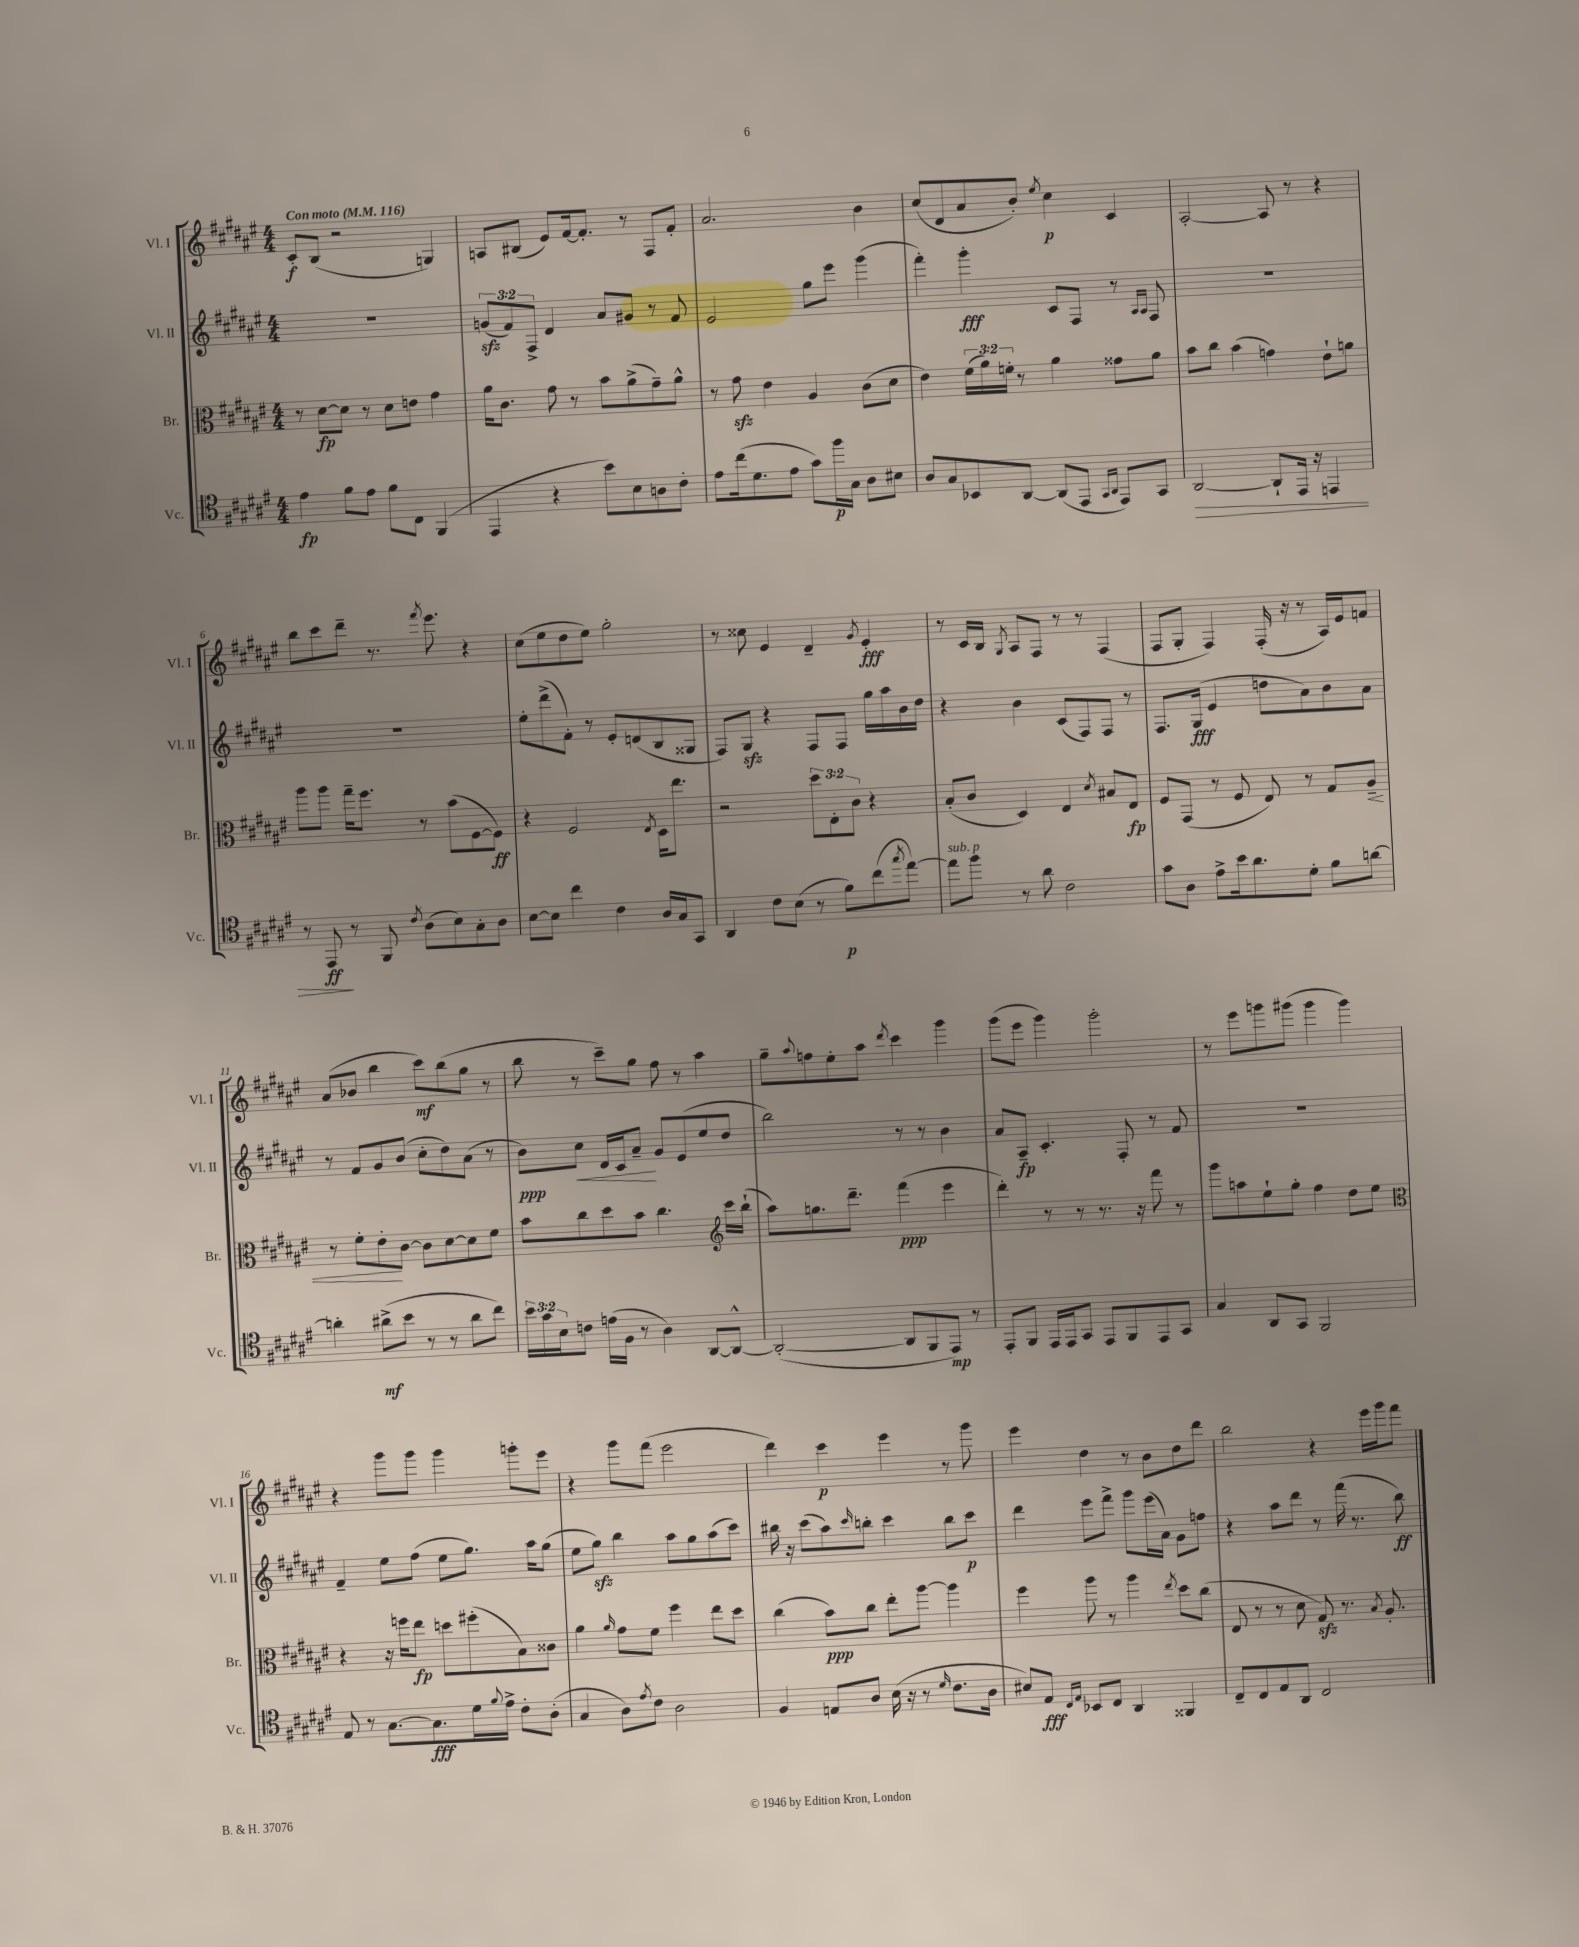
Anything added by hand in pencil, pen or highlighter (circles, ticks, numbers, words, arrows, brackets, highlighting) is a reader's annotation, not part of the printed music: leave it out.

**kern	**kern	**kern	**kern
*staff4	*staff3	*staff2	*staff1
*clefC4	*clefC3	*clefG2	*clefG2
*k[f#c#g#d#a#e#]	*k[f#c#g#d#a#e#]	*k[f#c#g#d#a#e#]	*k[f#c#g#d#a#e#]
*M4/4	*M4/4	*M4/4	*M4/4
*MM116	*MM116	*MM116	*MM116
4e#	8r	1r	8c#'
.	[8d#	.	(8B
8f#	8d#]	.	2r
8e#	8r	.	.
8f#	8d#	.	.
8C#	8e	.	.
(4FF#	4g#	.	4G)
=	=	=	=
4EE#	16a#	(12g	8A
.	8.c#	.	.
.	.	12f#)	.
.	.	.	(8B#
.	.	12F#^	.
4r	8g#	4d#	8e#)
.	8r	.	[16f#
.	.	.	8.f#']
8b)	8b	8a#	.
8B	(8a#^	8g#	8r
8A	8g#~)	8r	8F#
8c#'	8a#^^	8f#	8f#'
=	=	=	=
8e#	8r	2e#	2.a#
(16cc#	8g#	.	.
8.d#	.	.	.
.	4e#	.	.
8e#	.	.	.
8g#)	4A#	8gg#	.
16ff#	.	8eee#	.
16G#	.	.	.
8A#	(8c#	(4ggg#	4b
8B#	8d#	.	.
=	=	=	=
8A#	4e#)	4fff#')	(8cc#
8G#	.	.	8d#
8BB-	(24f#	4ggg#'	8a#
.	24a#)	.	.
.	24f'	.	.
[8AA#	8r	.	8b')
.	.	.	8qee#
(8AA#]	4a#	8c#	4cc#
8EE#	.	8F#	.
16qqGG#	.	.	.
16qqAA#	.	.	.
8EE#)	8g##	8r	4c#
.	.	16qqA#	.
.	.	16qqA#	.
8GG#	8a#	8F#	.
=	=	=	=
[2AA#	8b	1r	[2A#'
.	8cc#	.	.
.	(4b	.	.
8AA#`]	4g)	.	8A#]
16EE#	.	.	8r
16r	.	.	.
4EE	8e#`	.	4r
.	8a	.	.
=	=	=	=
8r	8aa#	1r	8bb
8EE#	8aa#	.	8ccc#
8r	16gg#~	.	8ddd#~
.	8.ff#	.	.
8FF#	.	.	8.r
8qc#	.	.	.
(8A#	8r	.	.
.	.	.	8qfff#
.	.	.	8.eee#
8B)	(8b	.	.
8G#'	[8F#	.	4r
8A#	8F#])	.	.
=	=	=	=
[8B	4r	8ee#'	(8cc#
8B]	.	(8ddd#^	8ee#
4cc#	2F#	8f#')	8dd#
.	.	8r	8ee#)
4c#	.	8e#'	2gg#'
.	.	(8d	.
.	8qE#	.	.
16A#	16D#	8B	.
16G#	8.ee#	.	.
8GG#	.	8G##	.
=	=	=	=
4AA#	2r	8F#)	8r
.	.	8G#	8cc##
8c#	.	4r	4e#
(8B	.	.	.
8r	12dd#	8F#	4d#~
.	12E#'	.	.
8f#)	.	8F#	.
.	12c#	.	.
.	.	.	8qg#
(8cc#	4r	16gg#	4e#'
.	.	16aa#	.
8qgg#	.	.	.
[8ee#)	.	16b	.
.	.	16dd#	.
=	=	=	=
8ee#]	(8B'	4r	8r
8ff#	8c#	.	16c#
.	.	.	16B
.	.	.	8qG#
8r	4D#)	4b	8A#
8a#	.	.	8F#
2c#	4E#	(8c#	8r
.	.	8F#)	8r
.	8qd#	.	.
.	8B#	8F#	(4F#
.	8E#	8r	.
=	=	=	=
8g#	8F#	8.F#	8F#
8A#	(8GG#	.	8G#'
.	.	(16G#	.
8e#^	8r	4e#	4F#)
16b	8F#	.	.
8.a#	.	.	.
.	8E#)	8dd	(16F#'
.	.	.	16r
8d#'	8r	8a#)	8r
8f#	8G#	8b	16A#)
.	.	.	16e#
[8a	8A#~	8a#	8f
=	=	=	=
4a']	8r	8r	(8a#
.	8f#'	8f#	8b-
(8a#^	8e#'	8g#	4bb
8b	[8c#	(8b	.
8r	8c#]	8cc#'	8ccc#)
8r	[8d#	8dd#)	(8bb
8a#	8d#]	(8a#	8gg#
8cc#)	8f#	8r	8r
=	=	=	=
24b	8b	8b)	8bb
24g#	.	.	.
24B	.	.	.
8c	8cc#	8cc#	8r
(16e	8dd#	16d#	8ccc#~)
16F#	.	16c#	.
8r	8b	8a#~	8gg#
4A#)	4.cc#	8g#	8ff#
.	.	(8e#	8r
[8AA#	.	8ee#	4aa#
*	*clefG2	*	*
8AA#^^_	16ccc#	8dd#	.
.	(16bb`	.	.
=	=	=	=
(2AA#'_	8aa#)	2bb)	8gg#~
.	.	.	8qqaa#
.	8.gg	.	8ff
.	.	.	8ee#'
.	8.ddd#~	.	.
.	.	.	8aa#
.	.	.	8qddd#
8AA#]	(4fff#	8r	4ccc#
8FF#	.	8r	.
8EE#)	4eee#	4b	4ggg#
8r	.	.	.
=	=	=	=
8EE#'	4ddd#')	8a#	(8ggg#
8FF#	.	8A#~	8eee#
16EE#	8r	4.c#'	4ggg#)
16EE#	.	.	.
8GG#	8r	.	.
8EE#	8.r	.	2ggg#'
8FF#	.	8F#'	.
.	16r	.	.
8EE#	8fff#	8r	.
8GG#	8r	8f#	.
=	=	=	=
4G#	8ggg#	1r	8r
.	8aa	.	8eee#
8AA#	8ee#`	.	8ggg
8GG#	8gg#'	.	(8ggg#
2FF#	4ff#	.	4ggg#
.	8dd#	.	4ggg#)
.	8ee#	.	.
=	=	=	=
*	*clefC3	*	*
8E#	4r	4f#~	4r
8r	.	.	.
[8.G#	16r	8ee#	8ggg#
.	16ff	.	.
.	8ee#	(8ff#	8ggg#
8.G#]	.	.	.
.	8dd	8ee#	4ggg#
16d#	(8ff#'	8.gg#)	.
8qqf#	.	.	.
16e#^	.	.	.
8c#'	8B)	.	8ggg'
.	.	16aa#	.
(8A#'	8c##	(8gg#	8eee#
=	=	=	=
4G#	4a#	8ee#	4r
.	.	8gg#)	.
.	16qqa#	.	.
8A#)	8g#	4bb	8ggg#
8qe#	.	.	.
8c#	8f#	.	(8fff#
2A#	4ff#	8aa#	2eee#
.	.	8gg#	.
.	8ee#	(8aa#	.
.	8dd#	8ccc#)	.
=	=	=	=
4F#	(4cc#	16bb#	4ddd#)
.	.	16r	.
.	.	(8ccc#	.
8E	8b)	8aa#)	4ccc#
.	.	16qqccc#	.
8A#	8cc#	8bb'	.
(16B	8ee#'	4ccc#	4eee#
16r	.	.	.
8r	[8aa#	.	.
16qqd#	.	.	.
8.c#	4aa#]	8bb	8r
.	.	8ccc#	8ggg#
16A#	.	.	.
=	=	=	=
8B#)	4ff#	4ddd#	4eee#
8E#	.	.	.
16qqC#	.	.	.
16qqE#	.	.	.
8BB-	8aa#	8eee#	4dd#
8C#	8r	8fff#^	.
4AA#	4aa#	8ggg#	8r
.	.	(16eee#	8b
.	.	16a#)	.
.	8qee#	.	.
4FF##	8dd#	8g#	8dd#
.	(8cc#	8ff	8ddd#
=	=	=	=
8C#~	8E#	4r	2bb
8C#	8r	.	.
8E#	8r	8aa#	.
8AA#	8d#	8ddd#	.
2C#	8G#)	8r	4r
.	8.r	(16fff#	.
.	.	8.r	.
.	.	.	16eee#
.	8qB	.	.
.	8.A#'	.	16ggg#
.	.	8bb)	8fff#
==	==	==	==
*-	*-	*-	*-
